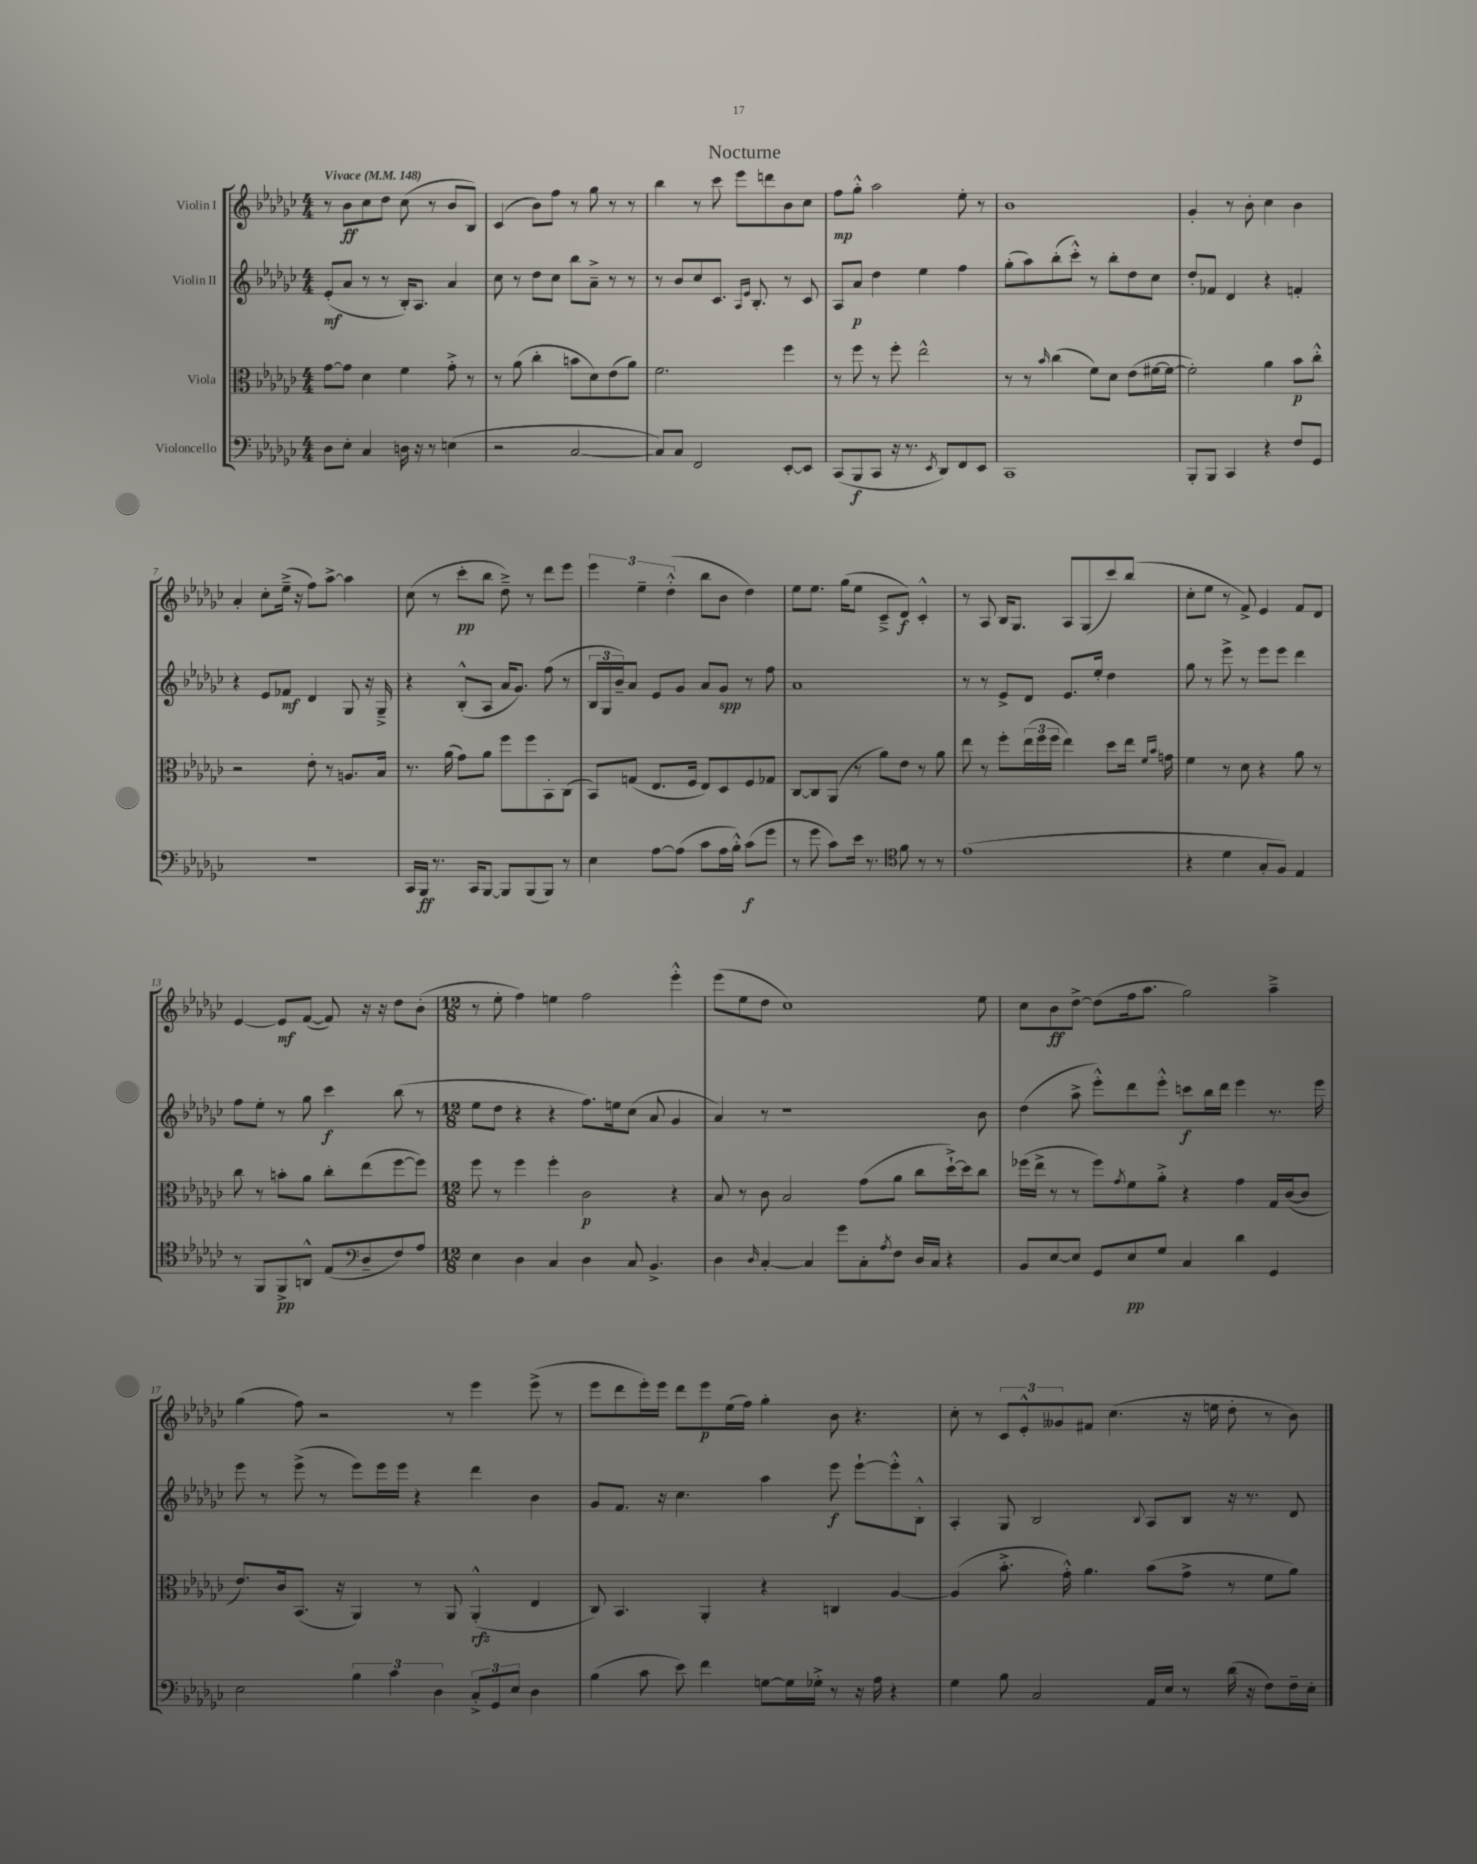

**kern	**kern	**kern	**kern
*staff4	*staff3	*staff2	*staff1
*clefF4	*clefC3	*clefG2	*clefG2
*k[b-e-a-d-g-c-]	*k[b-e-a-d-g-c-]	*k[b-e-a-d-g-c-]	*k[b-e-a-d-g-c-]
*M4/4	*M4/4	*M4/4	*M4/4
*MM148	*MM148	*MM148	*MM148
8D-	[8g-	(8e-'	8r
8E-'	8g-]	8a-	8b-
4C-	4d-	8r	8cc-
.	.	8r	8dd-
16D	4f	16B-')	(8cc-
16r	.	8.A-	.
8r	.	.	8r
(4E	8g-'^	4a-	8b-
.	8r	.	8B-)
=	=	=	=
2r	8r	8cc-	(4c-
.	(8a-	8r	.
.	4cc-'	8dd-	8b-)
.	.	8cc-	8ff
[2C-	8b	8bb-	8r
.	8d-)	8a-~^	8gg-
.	(8e-	8r	8r
.	8a-)	8r	8r
=	=	=	=
8C-])	2.f	8r	4bb-
8C-	.	8b-	.
2FF	.	8cc-	8r
.	.	8.c-	8ccc-
.	.	.	8eee-
.	.	16qqA-	.
.	.	16qqe-	.
.	.	8.B-'	.
.	.	.	8ddd
[8EE-'	4ff	8r	8b-
8EE-]	.	8c-	8cc-
=	=	=	=
(8CC-	8r	8A-	8ff
8BBB-	8ff	8a-	8gg-'^^
8CC-	8r	4dd-	2aa-
16r	8ff'	.	.
8.r	.	.	.
.	2ee-^^	4ee-	.
8qEE-	.	.	.
8DD-)	.	.	.
8FF	.	4ff	8ee-'
8EE-	.	.	8r
=	=	=	=
1CC-	8r	(8gg-'	1b-
.	8r	8aa-)	.
.	16qqb-	.	.
.	(4cc-	(8bb-'	.
.	.	8ccc-'^^)	.
.	8f)	8r	.
.	8d-	8bb-'	.
.	(8e-	8dd-	.
.	[16f#	8cc-	.
.	16f#_	.	.
=	=	=	=
8BBB-'	2f#'])	8dd-'	4g-'
8BBB-	.	8f-	.
4CC-	.	4d-	8r
.	.	.	8b-'
4r	4a-	4r	4cc-
8F	8b-	4f'	4b-
8GG-	8cc-'^^	.	.
=	=	=	=
1r	2r	4r	4a-'
.	.	8e-	8cc-'
.	.	8f-	(16ee-~^
.	.	.	16r
.	8e-'	4d-	8ff)
.	8r	.	[8aa-^
.	8.A	8G-	4aa-]
.	.	16r	.
.	16B-	16G-~^	.
=	=	=	=
16CC-	8.r	4r	(8cc-
16BBB-	.	.	.
8.r	.	.	8r
.	(16a-	.	.
.	8g-)	(8B-'^^	8ccc-'
16CC-	.	.	.
[8BBB-	8a-	8A-	8bb-
8BBB-]	8ff	16a-	8dd-~^)
.	.	8.g-)	.
(8BBB-	8ff	.	8r
8BBB-)	8BB-'	(8ff	8ddd-
8r	(8C-	8r	8eee-
=	=	=	=
4E-	8BB-)	24B-	6eee-
.	.	24G-	.
.	.	24b-~)	.
.	(8G	8a-	.
.	.	.	6ee-~
[8A-	8.E-	8e-	.
.	.	.	(6dd-'^^
(8A-]	.	8g-	.
.	16F	.	.
8c-	8E-)	8a-	8bb-
16A-	8D-	8g-	8b-
16B-'^^)	.	.	.
(8c-	8F	8r	4dd-)
8g-	8G-	8ff	.
=	=	=	=
8r	[8C-	1a-	8ee-
8g-	8C-]	.	8.ee-
8c-)	(8AA-	.	.
.	.	.	(16gg-
16e-	8r	.	8ee-
8.r	.	.	.
.	8a-)	.	8c-~^
8f	8e-	.	8d-)
8r	8r	.	4c-'^^
8r	8a-	.	.
=	=	=	=
*clefC4	*	*	*
(1e-	8ee-	8r	8r
.	8r	8r	8A-
.	8ff'	8e-^	16B-
.	.	.	8.G-
.	(24ee-	8d-	.
.	24ff	.	.
.	24ff	.	.
.	4ee-)	8.e-	8A-
.	.	.	(8G-
.	.	16ee-'	.
.	8dd-	4dd-	8ccc-)
.	16ee-	.	(8bb-
.	16qqf	.	.
.	16qqb-	.	.
.	16g	.	.
=	=	=	=
4r	4f	8gg-	8cc-'
.	.	8r	8ee-
4d-	8r	8eee-^	8r
.	8d-	8r	8f^)
8G-'	4r	8eee-	4e-
8F)	.	8eee-	.
4E-	8a-	4ddd-	8f
.	8r	.	8d-
=	=	=	=
8r	8cc-	8ff	[4e-
8FF	8r	8ee-'	.
8FF^	8b'	8r	8e-]
8AA^^	8a-	8gg-	([8f
(8E-	8cc-'	4ccc-	8f])
8D-~	(8ee-	.	16r
.	.	.	16r
8F)	[8ff	(8bb-	8dd-
8A-	8ff])	8r	(8b-'
=	=	=	=
*clefF4	*	*	*
*M12/8	*M12/8	*M12/8	*M12/8
4E-	8ff	8ee-	8r
.	8r	8dd-	8ee-'
4D-	4ff	4r	4ff)
4C-	4ff'	4r	4ee
4D-	2c-	8.ff)	2ff
.	.	16ee	.
8C-	.	(8cc-	.
4.BB-^	.	8a-	.
.	4r	4g-	4eee-'^^
=	=	=	=
4D-	8B-	4a-)	(8eee-
.	8r	.	8ee-
16qqD-	.	.	.
[4C-'	8c-	8r	8dd-
.	2B-	1r	1cc-)
4C-]	.	.	.
8g-	.	.	.
8C-'	(8g-	.	.
8qA-	.	.	.
8F	8a-	.	.
16D-	8cc-	.	.
16C-	.	.	.
4r	[16dd-`^)	.	.
.	16dd-]	.	.
.	8cc-	8b-	8ee-
=	=	=	=
8BB-	(16ff-	(4dd-	8cc-
.	16ee-^	.	.
[8E-	8r	.	8b-
8E-]	8r	8aa-^	[8dd-^
8GG-	8ff-)	8eee-'^^)	(8dd-]
.	8qg-	.	.
8E-	8f	8ddd-	16ff
.	.	.	8.aa-
8G-	8a-'^	8eee-'^^	.
4C-	4r	8ccc	2gg-)
.	.	16bb-	.
.	.	16ddd-	.
4d-	4g-	4eee-	.
4GG-	16G-	8.r	4aa-~^
.	([16c-	.	.
.	8c-]	.	.
.	.	16eee-	.
=	=	=	=
2E-	8.e-)	8eee-	(4gg-
.	.	8r	.
.	16c-	.	.
.	(8.BB-	(8eee-^	8ff)
.	.	8r	2r
.	16r	.	.
6B-	4AA-)	8eee-)	.
.	.	16eee-	.
6c-	.	.	.
.	.	16eee-	.
.	8r	4r	.
6D-	.	.	.
.	8AA-	.	8r
12C-'^	(4AA-'^^	4ddd-	4eee-
12GG-	.	.	.
12E-	.	.	.
4D-	4E-	4b-	(8eee-^
.	.	.	8r
=	=	=	=
(4B-	8C-)	8g-	8eee-
.	4.BB-	8.f	8ddd-
8c-	.	.	16eee-')
.	.	16r	16eee-
8e-)	.	4.cc-	8ddd-
4f	4AA-'	.	8eee-
.	.	.	(16ee-
.	.	.	16ff)
[8G	4r	4aa-	4gg-'
16G]	.	.	.
16G-'^	.	.	.
8r	4C	8eee-	8b-
16r	.	[8eee-`	4.r
16A-	.	.	.
4r	[4A-	8eee-'^^]	.
.	.	8B-'^^	.
=	=	=	=
4G-	(4A-]	4A-'	8cc-'
.	.	.	8r
8B-	8.b-'^	8G-	12c-
.	.	.	12e-'^^
2C-	.	2B-	.
.	.	.	12g--
.	16g-'^^)	.	.
.	4.a-	.	8f#
.	.	.	(4.cc-
.	.	8qqB-	.
16AA-	(8b-	8A-	.
16E-	.	.	.
8r	8g-^	8B-	16r
.	.	.	16ee
(16d-	8r	16r	8dd-'
16r	.	8.r	.
8F)	8f	.	8r
16F~	8a-)	8d-	8b-)
16E-'	.	.	.
==	==	==	==
*-	*-	*-	*-
